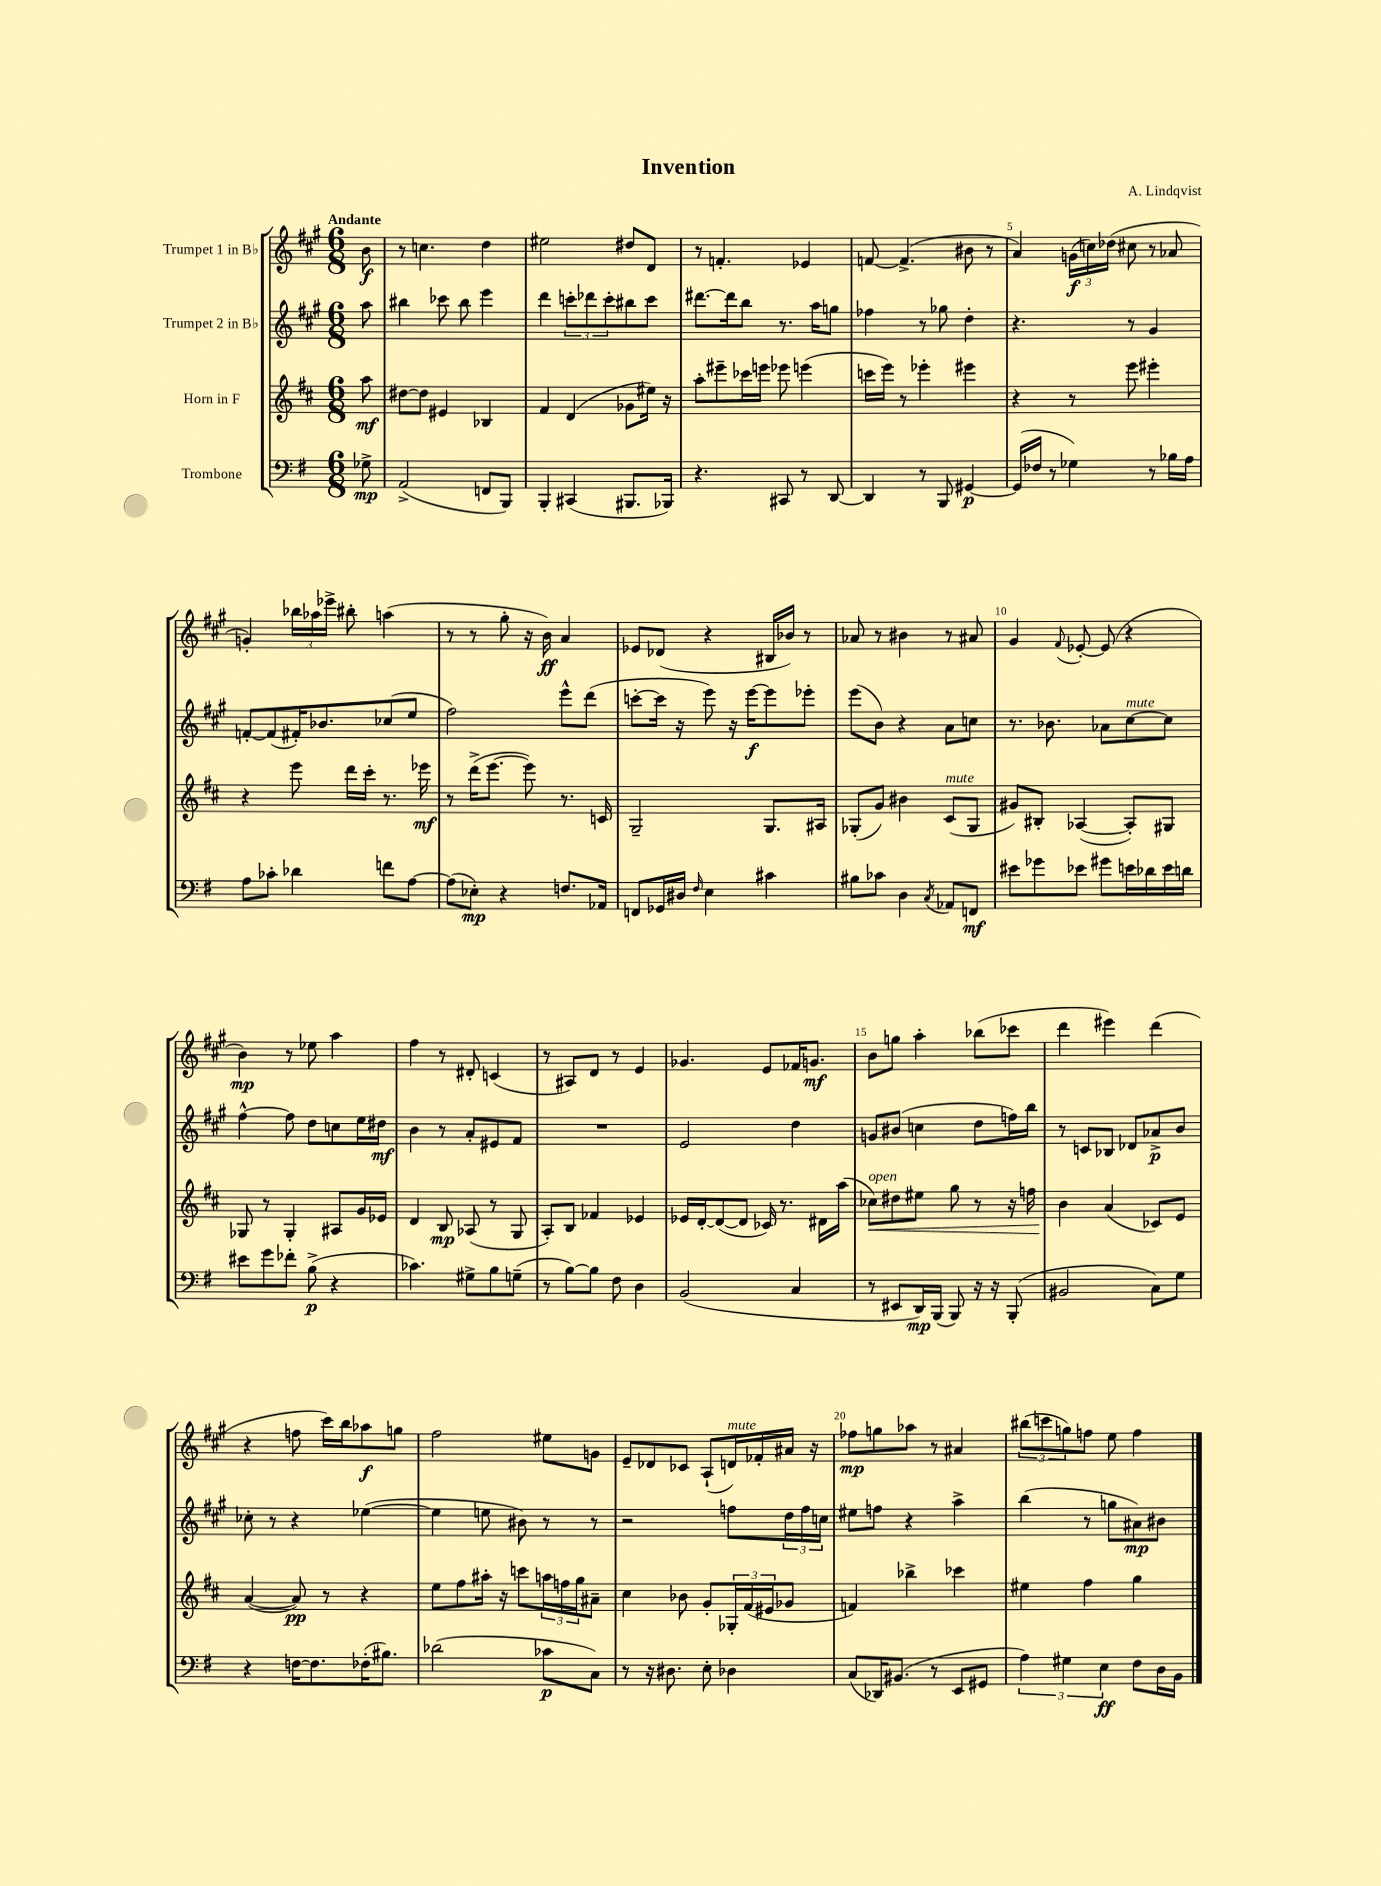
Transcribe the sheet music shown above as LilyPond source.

\header { title = "Invention" composer = "A. Lindqvist" }
<<
\new StaffGroup <<
\new Staff = "s0" \with { instrumentName = "Trumpet 1 in Bb" } {
    \clef treble \key a \major \numericTimeSignature \time 6/8 \partial 8 \tempo "Andante"
    b'8\f |
    r8 c''4. d''4 |
    eis''2 dis''8 d'8 |
    r8 f'4.-. ees'4 |
    f'8~ f'4.->( bis'8 r8 |
    a'4) \tuplet 3/2 { g'16\f( c''16) des''16( } cis''8 r8 aes'8 |
    g'4-.) \tuplet 3/2 { bes''16 aes''16 ees'''16-> } bis''8-. a''4( |
    r8 r8 gis''8-. r16 b'16\ff) a'4 |
    ees'8 des'8( r4 bis16 bes'16) r8 |
    aes'8 r8 bis'4 r8 ais'8 |
    gis'4 \appoggiatura { fis'8 } ees'8~-. ees'8( r4 |
    b'4\mp) r8 ees''8 a''4 |
    fis''4 r8 dis'8-. c'4( |
    r8 ais8) d'8 r8 e'4 |
    ges'4. e'8 fes'16 g'8.\mf |
    b'8 g''8 a''4-. bes''8( ces'''8 |
    d'''4 eis'''4) d'''4( |
    r4 f''8 cis'''16) b''16 aes''8\f g''8 |
    fis''2 eis''8 g'8 |
    e'8-- des'8 ces'8 a8-!( d'16^\markup { \italic "mute" }) fes'16-. ais'16 r16 |
    fes''8\mp g''8 aes''8 r8 ais'4 |
    \tuplet 3/2 { bis''8( c'''8 g''8) } f''8 e''8 f''4 \bar "|." |
}
\new Staff = "s1" \with { instrumentName = "Trumpet 2 in Bb" } {
    \clef treble \key a \major \numericTimeSignature \time 6/8 \partial 8
    a''8 |
    bis''4 ces'''8 bis''8 e'''4 |
    d'''4 \tuplet 3/2 { c'''8-. des'''8 c'''8-. } bis''8 c'''8 |
    dis'''8.~ dis'''16 b''8 r8. a''16 g''8 |
    fes''4 r8 ges''8 d''4-. |
    r4. r8 gis'4 |
    f'8~-. f'8( fis'16-.) bes'8. ces''8( e''8 |
    fis''2) e'''8-^ d'''8( |
    c'''8~-. c'''16 r16 e'''8) r16 e'''16~\f e'''8 ees'''8-. |
    e'''8( b'8) r4 a'8 c''8 |
    r8. bes'8. aes'8 cis''8~^\markup { \italic "mute" } cis''8 |
    fis''4~-^ fis''8 d''8 c''8 e''16 dis''16\mf |
    b'4 r8 a'8-. eis'8 fis'8 |
    R2. |
    e'2 d''4 |
    g'8 bis'8( c''4 d''8 f''16) b''16 |
    r8 c'8 bes8 des'8 aes'8->\p b'8 |
    ces''8-. r8 r4 ees''4~( |
    ees''4 e''8 bis'8) r8 r8 |
    r2 f''8 \tuplet 3/2 { d''16 f''16 c''16 } |
    eis''8 f''8 r4 a''4-> |
    b''4( r8 g''8 ais'8\mp) bis'8 \bar "|." |
}
\new Staff = "s2" \with { instrumentName = "Horn in F" } {
    \clef treble \key d \major \numericTimeSignature \time 6/8 \partial 8
    a''8\mf |
    dis''8~ dis''8 eis'4 bes4 |
    fis'4 d'4( ges'8 eis''16) r16 |
    a''8-. eis'''8-- ces'''16 e'''16 ees'''8 e'''4( |
    c'''16 e'''16) r8 ees'''4-. eis'''4 |
    r4 r8 e'''8 eis'''4-. |
    r4 e'''8 d'''16 cis'''16-. r8. ees'''16\mf |
    r8 d'''16->( e'''8.~ e'''8) r8. c'16 |
    g2-- g8. ais16 |
    ges8-.( g'8) bis'4 cis'8^\markup { \italic "mute" }( ges8 |
    gis'8) bis8-. aes4~( aes8-.) gis8 |
    ges8 r8 ges4-. ais8 g'16 ees'16 |
    d'4 b8\mp aes8( r8 g8 |
    a8-.) b8 fes'4 ees'4 |
    ees'16 d'16~-. d'8~( d'8 ces'16) r8. dis'16 a''16( |
    ces''8\<^\markup { \italic "open" }) dis''8 eis''8 g''8 r8 r16 f''16 |
    b'4\! a'4( ces'8) e'8 |
    a'4~( a'8\pp) r8 r4 |
    e''8 fis''8 ais''16-. r16 c'''8 \tuplet 3/2 { a''16 f''16 g''16 } ais'8-- |
    cis''4 bes'8 g'8-. \tuplet 3/2 { ges16-. fis'16( eis'16 } ges'8 |
    f'4) bes''4-> ces'''4 |
    eis''4 fis''4 g''4 \bar "|." |
}
\new Staff = "s3" \with { instrumentName = "Trombone" } {
    \clef bass \key g \major \numericTimeSignature \time 6/8 \partial 8
    ges8->\mp |
    a,2->( f,8 b,,8) |
    b,,4-. cis,4( bis,,8. bes,,16) |
    r4. cis,8 r8 d,8~ |
    d,4 r8 b,,8 gis,4~\p |
    gis,16( fes16 r8 ges4) r8 bes16 a16 |
    a8 ces'8-. des'4 f'8 a8~ |
    a8( ees8-.\mp) r4 f8. aes,16 |
    f,8 ges,16 dis16 \grace { fis16 } e4 cis'4 |
    bis8 ces'8 d4 \acciaccatura { c8 } aes,8 f,8\mf |
    eis'8 ges'8 ees'8 gis'8 e'16 des'16 e'16 d'16 |
    eis'8 g'8 fes'8-. b8->\p( r4 |
    ces'4.) gis8-> b8 g8--( |
    r8 b8~) b8 fis8 d4 |
    b,2( c4 |
    r8 eis,8 d,16\mp) b,,16( b,,8) r16 r16 b,,8-.( |
    bis,2 c8) g8 |
    r4 f16~ f8. fes16-.( bis8.) |
    des'2( ces'8\p c8) |
    r8 r16 dis8. e8-. des4 |
    c8( des,16) bis,8.( r8 e,8 gis,8 |
    \tuplet 3/2 { a4) gis4 e4\ff } fis8 d16 b,16 \bar "|." |
}
>>
>>
\layout { \context { \Score \override BarNumber.break-visibility = ##(#f #t #t) barNumberVisibility = #(every-nth-bar-number-visible 5) } }
